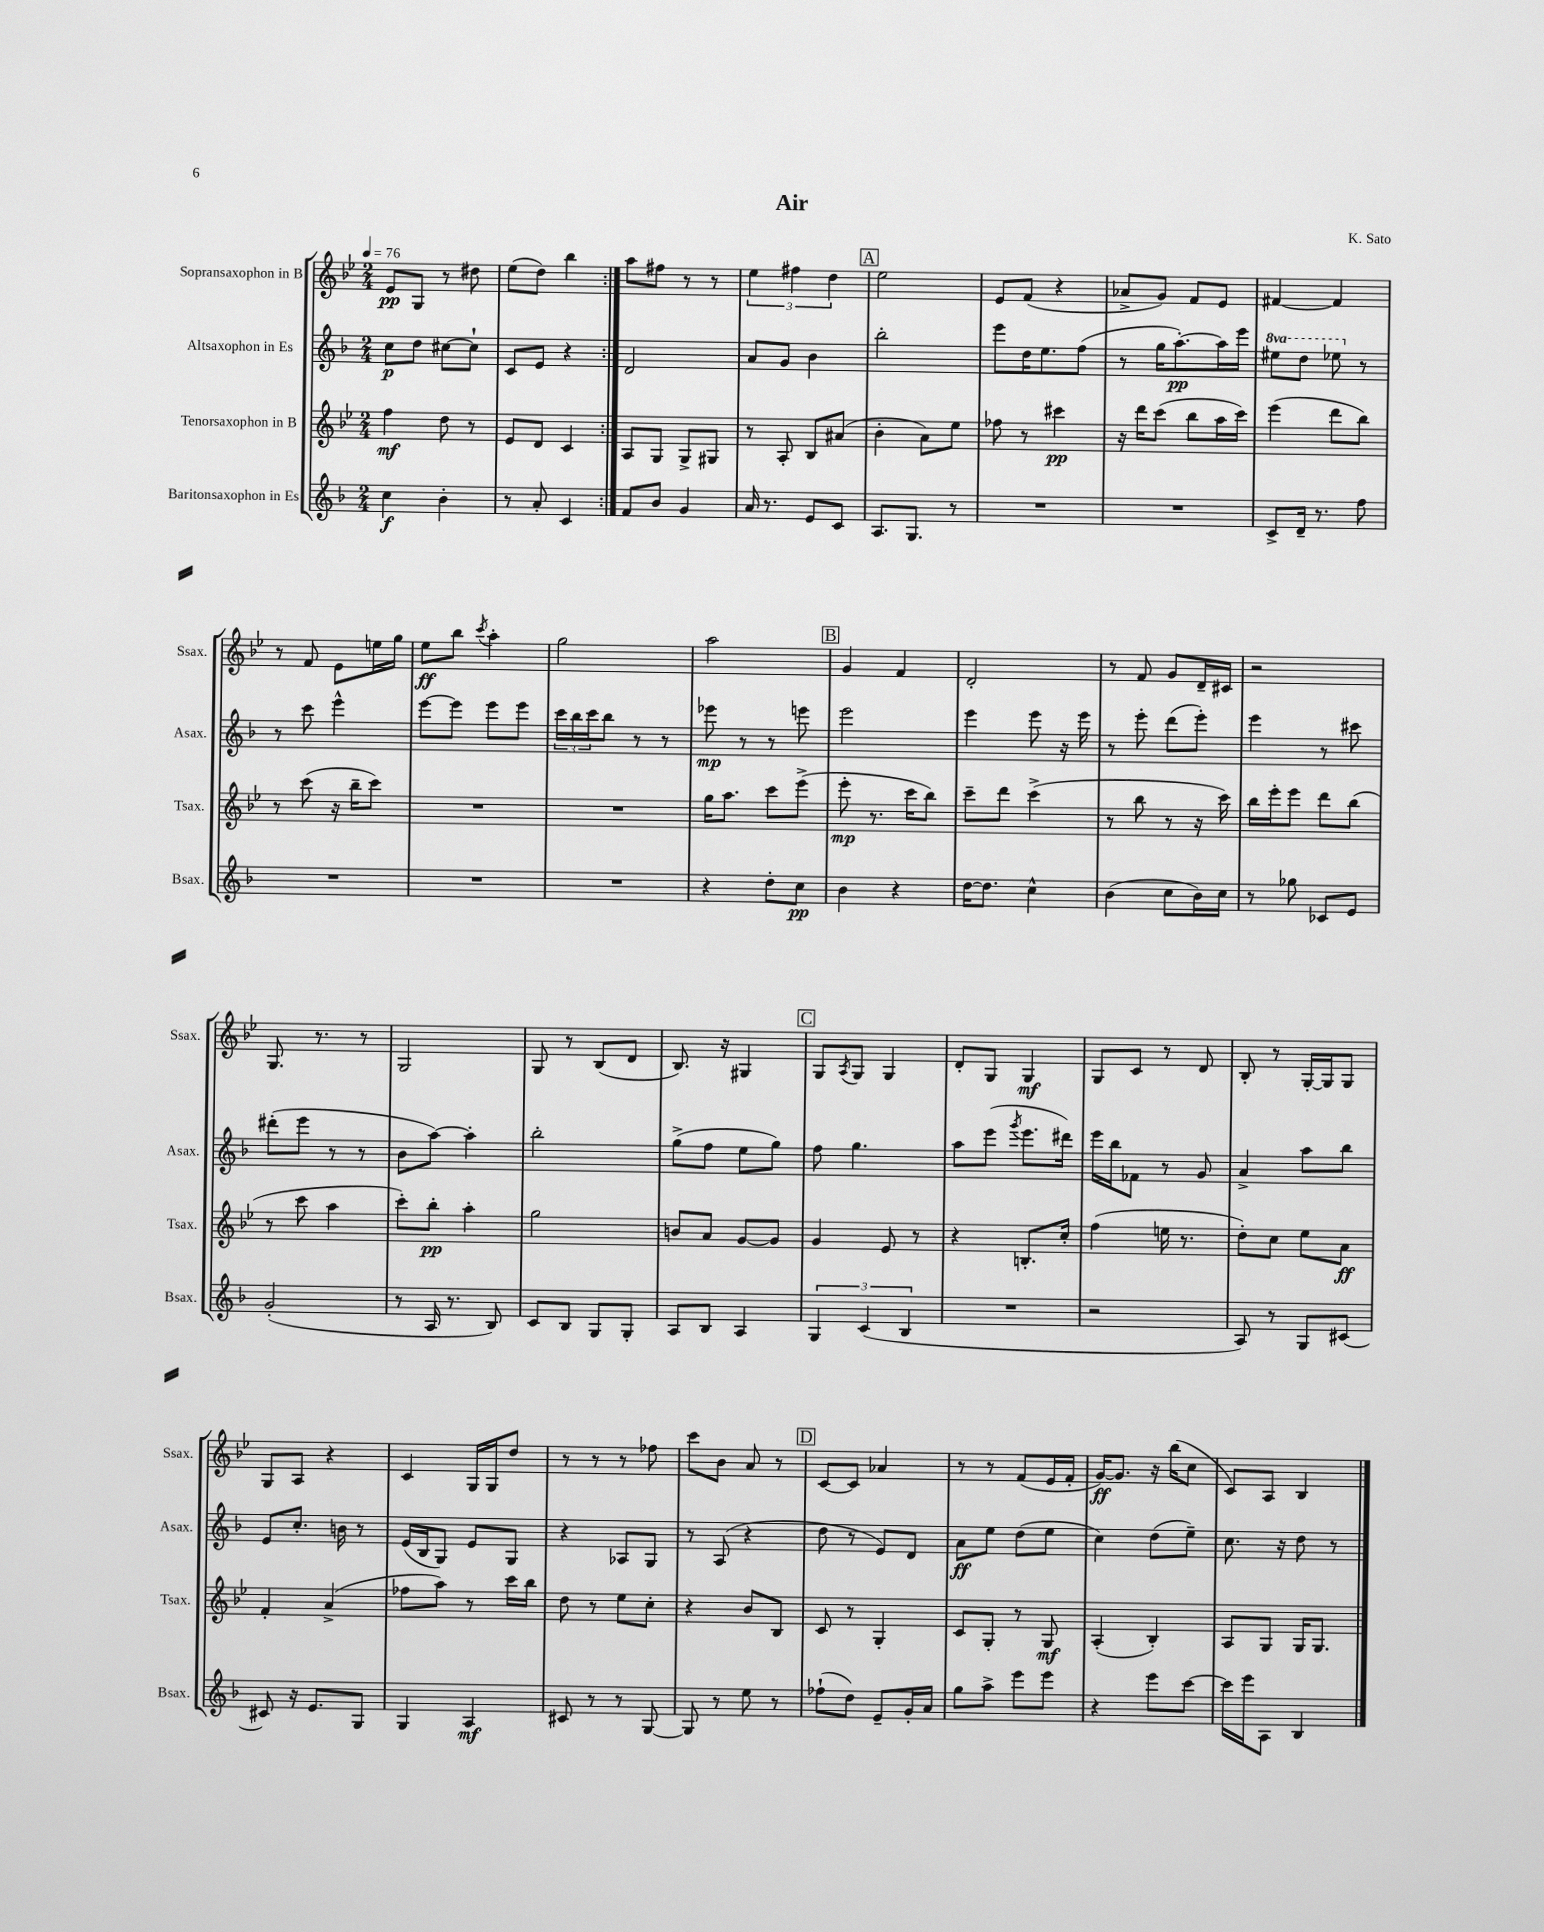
\header { title = "Air" composer = "K. Sato" }
<<
\new StaffGroup <<
\new Staff = "s0" \with { instrumentName = "Sopransaxophon in B" shortInstrumentName = "Ssax." } {
    \clef treble \key bes \major \numericTimeSignature \time 2/4 \tempo 4 = 76
    \repeat volta 2 { ees'8\pp g8 r8 dis''8 |
    ees''8( d''8) bes''4 | }
    a''8 fis''8 r8 r8 |
    \tuplet 3/2 { ees''4 fis''4 d''4 } |
    \mark \markup { \box "A" } ees''2 |
    ees'8 f'8( r4 |
    aes'8-> g'8) f'8 ees'8 |
    fis'4~ fis'4 |
    r8 f'8 ees'8 e''16 g''16 |
    ees''8\ff bes''8 \acciaccatura { c'''8 } a''4-. |
    g''2 |
    a''2 |
    \mark \markup { \box "B" } g'4 f'4 |
    d'2-. |
    r8 f'8 g'8 d'16-- cis'16 |
    r2 |
    g8. r8. r8 |
    g2 |
    g8 r8 bes8( d'8 |
    bes8.) r16 gis4 |
    \mark \markup { \box "C" } g8 \acciaccatura { a8 } g8 g4 |
    d'8-. g8 g4\mf |
    g8 c'8 r8 d'8 |
    bes8-. r8 g16~-. g16 g8 |
    g8 a8 r4 |
    c'4 g16 g16 d''8 |
    r8 r8 r8 fes''8 |
    c'''8 bes'8 a'8 r8 |
    \mark \markup { \box "D" } c'8~ c'8 aes'4 |
    r8 r8 f'8( ees'16 f'16-. |
    g'16~\ff) g'8. r16 bes''16( c''8 |
    c'8) a8 bes4 \bar "|." |
}
\new Staff = "s1" \with { instrumentName = "Altsaxophon in Es" shortInstrumentName = "Asax." } {
    \clef treble \key f \major \numericTimeSignature \time 2/4 \set Staff.ottavationMarkups = #ottavation-simple-ordinals
    \repeat volta 2 { c''8\p d''8 cis''8~ cis''8-! |
    c'8 e'8 r4 | }
    d'2 |
    a'8 g'8 bes'4 |
    \mark \markup { \box "A" } bes''2-. |
    e'''8 d''16 e''8. f''8( |
    r8 g''16 a''8.~-.\pp) a''16 e'''16 |
    \ottava #1 eis'''8 d'''8 ees'''8 \ottava #0 r8 |
    r8 c'''8 e'''4-^ |
    e'''8~ e'''8 e'''8 e'''8 |
    \tuplet 3/2 { c'''16 bes''16 c'''16 } bes''8 r8 r8 |
    ees'''8\mp r8 r8 e'''8 |
    \mark \markup { \box "B" } e'''2 |
    e'''4 e'''8 r16 e'''16 |
    r8 e'''8-. d'''8( e'''8-.) |
    e'''4 r8 cis'''8 |
    dis'''8-.( e'''8 r8 r8 |
    bes'8 a''8~) a''4-. |
    bes''2-. |
    g''8->( f''8 e''8 g''8) |
    \mark \markup { \box "C" } f''8 g''4. |
    a''8 e'''8( \acciaccatura { g'''8 } e'''8. dis'''16) |
    e'''16 bes''16 fes'8 r8 g'8 |
    a'4-> a''8 bes''8 |
    e'8 c''8.-. b'16 r8 |
    e'16( bes16 g8) e'8 g8 |
    r4 aes8 g8 |
    r8 a8( r4 |
    \mark \markup { \box "D" } d''8 r8 e'8) d'8 |
    a'8\ff e''8 d''8( e''8 |
    c''4) d''8( e''8--) |
    c''8. r16 d''8 r8 \bar "|." |
}
\new Staff = "s2" \with { instrumentName = "Tenorsaxophon in B" shortInstrumentName = "Tsax." } {
    \clef treble \key bes \major \numericTimeSignature \time 2/4
    \repeat volta 2 { f''4\mf d''8 r8 |
    ees'8 d'8 c'4 | }
    a8 g8 g8-> gis8 |
    r8 a8-. bes8 ais'8( |
    \mark \markup { \box "A" } bes'4-. a'8) ees''8 |
    fes''8 r8 cis'''4\pp |
    r16 d'''16 c'''8( bes''8 a''16 c'''16) |
    ees'''4( d'''8 bes''8) |
    r8 c'''8( r16 bes''16-- c'''8) |
    R2 |
    R2 |
    g''16 a''8. c'''8 ees'''8->( |
    \mark \markup { \box "B" } ees'''8-.\mp r8. c'''16 bes''8) |
    c'''8-- d'''8 c'''4->( |
    r8 bes''8 r8 r16 c'''16) |
    bes''16 ees'''16-. ees'''8 d'''8 bes''8( |
    r8 c'''8 a''4 |
    c'''8-.) bes''8-.\pp a''4-. |
    g''2 |
    b'8 a'8 g'8~ g'8 |
    \mark \markup { \box "C" } g'4 ees'8 r8 |
    r4 b8.-. c''16-. |
    f''4( e''16 r8. |
    d''8-.) c''8 ees''8 a'8\ff |
    f'4-. a'4->( |
    fes''8 a''8) r8 c'''16 bes''16 |
    d''8 r8 ees''8 c''8-. |
    r4 bes'8 bes8 |
    \mark \markup { \box "D" } c'8 r8 g4-. |
    c'8 g8-. r8 g8\mf |
    a4-.( bes4-.) |
    a8 g8 g16 g8. \bar "|." |
}
\new Staff = "s3" \with { instrumentName = "Baritonsaxophon in Es" shortInstrumentName = "Bsax." } {
    \clef treble \key f \major \numericTimeSignature \time 2/4
    \repeat volta 2 { c''4\f bes'4-. |
    r8 a'8-. c'4 | }
    f'8 bes'8 g'4 |
    a'16 r8. e'8 c'8 |
    \mark \markup { \box "A" } a8. g8. r8 |
    R2 |
    R2 |
    c'8-> d'16-- r8. f''8 |
    R2 |
    R2 |
    R2 |
    r4 d''8-. c''8\pp |
    \mark \markup { \box "B" } bes'4 r4 |
    d''16~ d''8. c''4-^ |
    bes'4( c''8 bes'16) c''16 |
    r8 ges''8 ces'8 e'8 |
    g'2-.( |
    r8 a16 r8. bes8) |
    c'8 bes8 g8 g8-. |
    a8 bes8 a4 |
    \mark \markup { \box "C" } \tuplet 3/2 { g4 c'4( bes4 } |
    R2 |
    r2 |
    a8) r8 g8 cis'8~ |
    cis'8 r16 e'8. g8 |
    g4 a4\mf |
    cis'8 r8 r8 g8~ |
    g8 r8 e''8 r8 |
    \mark \markup { \box "D" } fes''8-!( d''8) e'8-- g'16-. a'16 |
    g''8 a''8-> e'''8 e'''8 |
    r4 e'''8 c'''8~ |
    c'''16 e'''16 a8 bes4 \bar "|." |
}
>>
>>
\layout { \context { \Score \remove "Bar_number_engraver" } }
